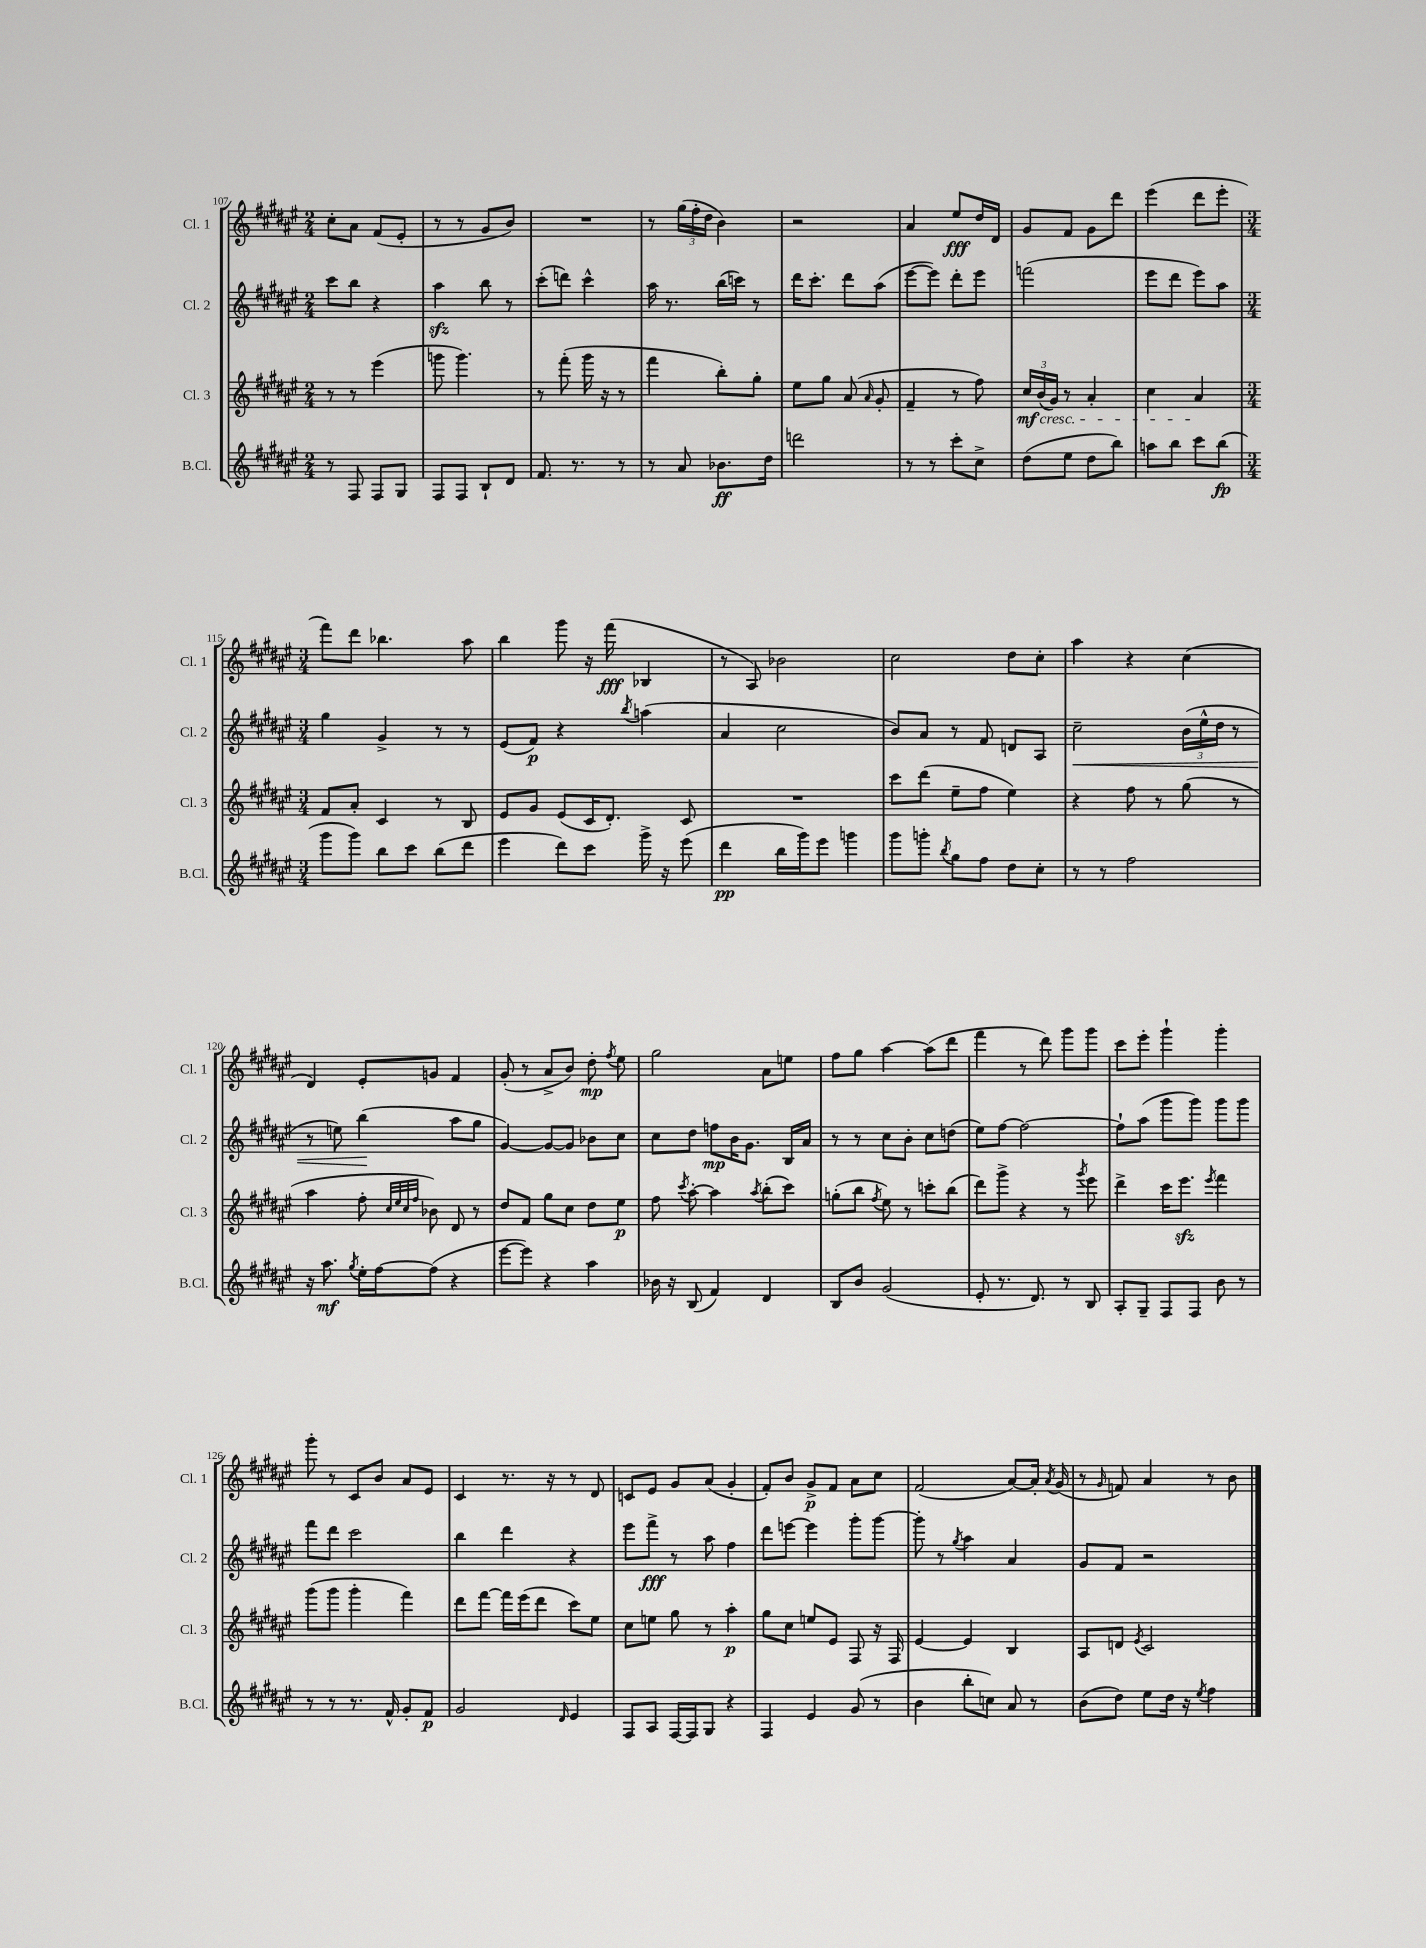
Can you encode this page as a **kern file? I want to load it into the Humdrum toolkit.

**kern	**kern	**kern	**kern
*staff4	*staff3	*staff2	*staff1
*clefG2	*clefG2	*clefG2	*clefG2
*k[f#c#g#d#a#e#]	*k[f#c#g#d#a#e#]	*k[f#c#g#d#a#e#]	*k[f#c#g#d#a#e#]
*M2/4	*M2/4	*M2/4	*M2/4
8r	8r	8ccc#\L	8cc#'\L
8F#/	8r	8bb\J	8a#\J
8F#/L	(4eee#\	4r	(8f#/L
8G#/J	.	.	8e#'/J
=	=	=	=
8F#/L	8ggg\	4aa#\	8r
8F#/J	4.ggg\)	.	8r
8B`/L	.	8bb\	8g#/L
8d#/J	.	8r	8b/J)
=	=	=	=
8.f#/	8r	(8ccc#'\L	2r
.	(8fff#'\	8ddd\J)	.
8.r	.	.	.
.	16ggg#\	4ccc#^^\	.
.	16r	.	.
8r	8r	.	.
=	=	=	=
8r	4fff#\	16aa#\	8r
.	.	8.r	.
8a#/	.	.	(24gg#\LL
.	.	.	24ff#'\
.	.	.	24dd#\JJ
8.b-\L	8bb'\L)	(16bb\LL	4b\)
.	.	16ccc\JJ)	.
.	8gg#'\J	8r	.
16dd#\Jk	.	.	.
=	=	=	=
2ddd\	8ee#\L	16ddd#\LK	2r
.	.	8.ccc#'\J	.
.	8gg#\J	.	.
.	(8a#/	8ddd#\L	.
.	16qqa#/	.	.
.	8g#'/	(8aa#\J	.
=	=	=	=
8r	4f#~/	[8eee#\L	4a#/
8r	.	8eee#\]J)	.
8ccc#'\L	8r	8ddd#'\L	8ee#/L
8cc#^\J	8ff#\)	8eee#\J	16dd#/L
.	.	.	16d#/JJ
=	=	=	=
(8dd#\L	24cc#/LL	(2fff\	8g#/L
.	(24b/	.	.
.	24g#/JJ)	.	.
8ee#\J	8r	.	8f#/J
8dd#\L	4a#'/	.	8g#\L
8bb\J)	.	.	8ddd#\J
=	=	=	=
8aa\L	4cc#\	8eee#\L	(4eee#\
8bb\J	.	8ddd#\J	.
8ccc#\L	4a#/	8eee#\L)	8ddd#\L
(8bb\J	.	8aa#\J	8eee#'\J
=	=	=	=
*M3/4	*M3/4	*M3/4	*M3/4
8ggg#\L	8f#/L	4gg#\	8fff#\L)
8ggg#\J)	8a#'/J	.	8ddd#\J
8bb\L	4c#/	4g#^/	4.bb-\
8ccc#\J	.	.	.
(8bb\L	8r	8r	.
8ddd#\J	8B/	8r	8aa#\
=	=	=	=
4eee#\	8e#/L	(8e#/L	4bb\
.	8g#/J	8f#/J)	.
8ddd#\L)	(8e#/L	4r	8ggg#\
8ccc#\J	16c#/K	.	16r
.	8.d#'/J)	.	(16fff#\
.	.	8qbb/	.
16ggg#^\	.	(4aa\	4B-/
16r	.	.	.
(8eee#\	8c#/	.	.
=	=	=	=
4ddd#\	2.r	4a#/	8r
.	.	.	8A#/)
16bb\LL	.	2cc#\	2b-\
16ggg#\J)	.	.	.
8eee#\J	.	.	.
4ggg\	.	.	.
=	=	=	=
8ggg#\L	8ccc#\L	8b/L)	2cc#\
8ggg'\J	(8ddd#\J	8a#/J	.
8qbb/	.	.	.
8gg#\L	8ee#~\L	8r	.
8ff#\J	8ff#\J	8f#/	.
8dd#\L	4ee#\)	8d/L	8dd#\L
8cc#'\J	.	8A#/J	8cc#'\J
=	=	=	=
8r	4r	2cc#~\	4aa#\
8r	.	.	.
2ff#\	8ff#\	.	4r
.	8r	.	.
.	(8gg#\	(24b\LL	(4cc#\
.	.	24ee#^^\	.
.	.	24dd#\JJ	.
.	8r	8r	.
=	=	=	=
16r	4aa#\	8r	4d#/)
8.aa#\	.	.	.
.	.	8ee\)	.
8qgg#/	.	.	.
16ee#'\LL	8ff#'\	(4bb\	8e#'/L
[16ff#\J	.	.	.
.	32qqcc#/LLL	.	.
.	32qqee#/	.	.
.	32qqcc#/	.	.
.	32qqff#/JJJ	.	.
(8ff#\]J	8b-\)	.	8g/J
4r	8d#/	8aa#\L	4f#/
.	8r	8gg#\J	.
=	=	=	=
[8eee#\L	8dd#/L	[4g#/)	(8g#'/
8eee#\]J)	8f#/J	.	8r
4r	8gg#\L	8g#/_L	8a#^/L
.	8cc#\J	8g#/]J	8b/J)
4aa#\	8dd#\L	8b-\L	8dd#'\
.	.	.	8qff#/
.	8ee#\J	8cc#\J	8ee#\
=	=	=	=
16b-\	8ff#\	8cc#\L	2gg#\
16r	.	.	.
.	8qccc#/	.	.
(8B/	[8aa#'\	8dd#\J	.
4f#/)	4aa#\]	8ff\L	.
.	.	16b\K	.
.	.	8.g#\J	.
.	8qaa#/	.	.
4d#/	(8bb'\L	.	8a#\L
.	8ccc#\J)	16B/LL	8ee\J
.	.	16a#/JJ	.
=	=	=	=
8B/L	(8gg'\L	8r	8ff#\L
8b/J	8bb\J	8r	8gg#\J
.	8qff#/	.	.
(2g#/	8ee#\)	8cc#\L	[4aa#\
.	8r	8b'\J	.
.	8ccc'\L	8cc#\L	(8aa#\]L
.	(8bb\J	(8dd\J	8ddd#\J
=	=	=	=
8e#'/	8ddd#\L)	8ee#\L)	4fff#\
8.r	8ggg#^\J	[8ff#\J	.
.	4r	2ff#\_	8r
8.d#/)	.	.	.
.	.	.	8ddd#\)
8r	8r	.	8ggg#\L
.	8qggg#/	.	.
8B/	8eee#\	.	8ggg#\J
=	=	=	=
8A#'/L	4ddd#^\	8ff#`\]L	8ccc#\L
8G#~/J	.	(8aa#\J	8eee#'\J
8F#/L	16ccc#\LK	8ggg#\L	4ggg#`\
.	8.eee#\J	.	.
8F#/J	.	8ggg#\J)	.
.	8qeee#/	.	.
8b\	4fff#\	8ggg#\L	4ggg#'\
8r	.	8ggg#\J	.
=	=	=	=
8r	(8ggg#\L	8fff#\L	8ggg#'\
8r	8ggg#\J	8ddd#\J	8r
8.r	4ggg#'\	2ccc#\	8c#/L
.	.	.	8b/J
16f#^^/	.	.	.
8g#'/L	4fff#\)	.	8a#/L
8f#/J	.	.	8e#/J
=	=	=	=
2g#/	8ddd#\L	4bb\	4c#/
.	[8fff#\J	.	.
.	16fff#\]LL	4ddd#\	8.r
.	(16eee#\J	.	.
.	8ddd#\J	.	.
.	.	.	16r
16qqd#/	.	.	.
4e#/	8ccc#\L)	4r	8r
.	8ee#\J	.	8d#/
=	=	=	=
8F#/L	8cc#\L	8eee#\L	8c/L
8A#/J	8ee\J	8fff#^\J	8e#/J
[16F#/LL	8gg#\	8r	8g#/L
16F#/]J	.	.	.
8G#/J	8r	8aa#\	(8a#/J
4r	4aa#'\	4ff#\	4g#'/
=	=	=	=
4F#/	8gg#\L	8ddd#\L	8f#'/L)
.	8cc#\J	[8eee\J	8b/J
4e#/	8ee/L	4eee\]	8g#^/L
.	8e#/J	.	8f#/J
(8g#/	8F#/	8ggg#'\L	8a#\L
8r	16r	[8ggg#\J	8cc#\J
.	16F#/	.	.
=	=	=	=
4b\	[4e#/	8ggg#'\]	(2f#/
.	.	8r	.
.	.	8qgg#/	.
8bb'\L	4e#/]	4aa#\	.
8cc\J)	.	.	.
8a#/	4B/	4a#/	[8a#/L)
8r	.	.	16a#'/]Jk
.	.	.	8qa#/
.	.	.	(16g#/
=	=	=	=
(8b\L	8A#/L	8g#/L	8r
.	.	.	16qqg#/
8dd#\J)	8d/J	8f#/J	8f/)
.	8qe#/	.	.
8ee#\L	2c#/	2r	4a#/
16dd#\Jk	.	.	.
16r	.	.	.
8qee#/	.	.	.
4ff#\	.	.	8r
.	.	.	8b\
==	==	==	==
*-	*-	*-	*-
